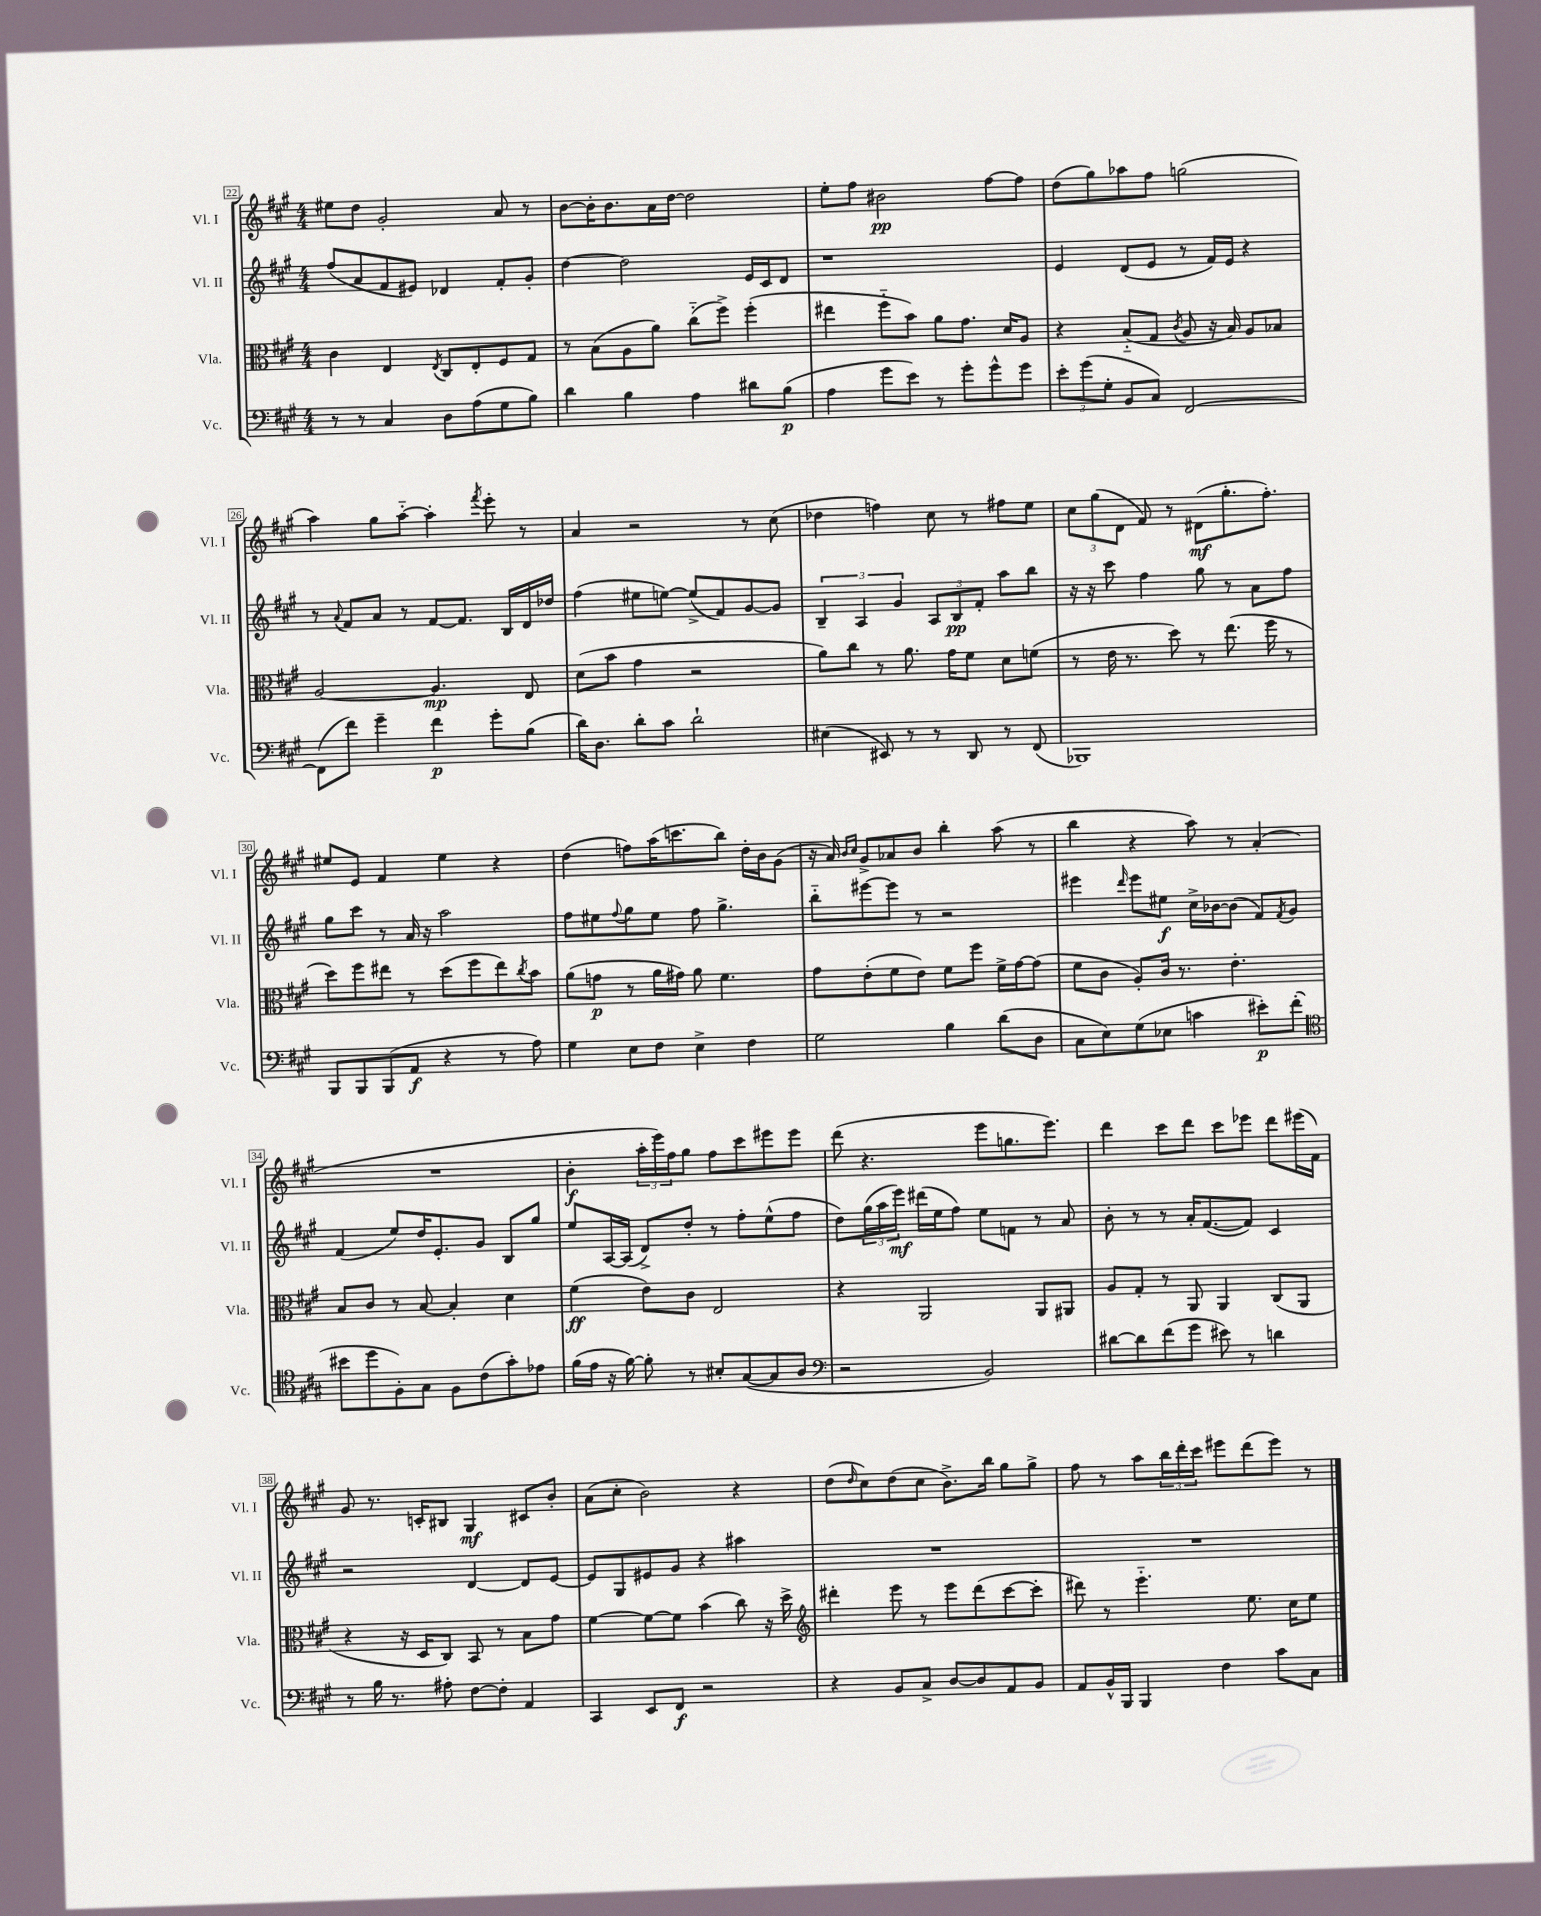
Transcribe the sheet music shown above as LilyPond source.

<<
\new StaffGroup <<
\new Staff = "s0" \with { instrumentName = "Vl. I" shortInstrumentName = "Vl. I" } {
    \clef treble \key a \major \numericTimeSignature \time 4/4
    eis''8 d''8 gis'2-. a'8 r8 |
    b'8~ b'16-. b'8. a'16 d''16~ d''2 |
    e''8-. fis''8 bis'2\pp fis''8~ fis''8 |
    d''8( gis''8) aes''8 fis''8 g''2( |
    a''4) gis''8 a''8~-_ a''4-. \acciaccatura { fis'''8 } e'''8-. r8 |
    a'4 r2 r8 cis''8( |
    des''4 f''4) cis''8 r8 fis''8 e''8 |
    \tuplet 3/2 { cis''8 gis''8( d'8 } fis'8) r8 dis'8\mf( gis''8.-. fis''8.-.) |
    eis''8 e'8 fis'4 eis''4 r4 |
    d''4( f''8) a''16( c'''8. b''8) d''16-. b'16 gis'8( |
    r16 a'16) \grace { b'16 cis''16 } gis'8-> aes'8 b'8 b''4-. a''8( r8 |
    b''4 r4 a''8) r8 a'4-.( |
    R1 |
    b'4-.\f \tuplet 3/2 { a''16-. e'''16) fis''16 } gis''8 fis''8 cis'''8 eis'''8 eis'''8 |
    d'''8( r4. e'''8 g''8. e'''8.) |
    d'''4 cis'''8 d'''8 cis'''8 ees'''8 d'''8 eis'''16( fis'16) |
    gis'8 r8. c'16-. bis8 gis4\mf cis'8 b'8-. |
    a'8( cis''8-. b'2) r4 |
    d''8( \grace { d''16 } cis''8) d''8( cis''8 b'8.->) b''16 gis''8 gis''8-> |
    fis''8 r8 a''8 \tuplet 3/2 { b''16 d'''16-. cis'''16 } eis'''8 d'''8( eis'''8) r8 \bar "|." |
}
\new Staff = "s1" \with { instrumentName = "Vl. II" shortInstrumentName = "Vl. II" } {
    \clef treble \key a \major \numericTimeSignature \time 4/4
    fis''8( a'8 fis'8 eis'8) des'4 fis'8-. gis'8-. |
    d''4~ d''2 e'16 cis'16 d'8 |
    r1 |
    e'4 d'8( e'8 r8 fis'16) e'16 r4 |
    r8 \appoggiatura { a'8 } fis'8 a'8 r8 fis'8~ fis'8. b16 d'16 des''16 |
    fis''4( eis''8 e''8~) e''8->( fis'8) gis'8~ gis'8 |
    \tuplet 3/2 { b4-- a4 gis'4 } \tuplet 3/2 { a8 b8\pp fis'8-. } a''8 b''8 |
    r16 r16 cis'''8 fis''4 gis''8 r8 a'8 fis''8 |
    gis''8 cis'''8 r8 a'16 r16 a''2 |
    fis''8 eis''8 \appoggiatura { fis''8 } gis''8 eis''8 fis''8 gis''4.-> |
    b''8-_ eis'''8~ eis'''8 r8 r2 |
    eis'''4 \grace { d'''16 } eis'''8 eis''8\f cis''16-> bes'16~ bes'8( fis'8) \acciaccatura { fis'8 } gis'8 |
    fis'4( e''8) d''16 e'8.-. gis'8 b8 gis''8 |
    e''8 a16~ a16( d'8->) d''8-. r8 fis''8-. e''8-^( fis''8 |
    d''8) \tuplet 3/2 { gis''16( a''16 e'''16\mf) } dis'''16( e''16 fis''8) e''8 f'8 r8 a'8 |
    b'8-. r8 r8 a'16-. fis'8.~( fis'8) cis'4 |
    r2 d'4~ d'8 e'8~ |
    e'8 gis8 eis'8 gis'8 r4 ais''4 |
    R1 |
    R1 \bar "|." |
}
\new Staff = "s2" \with { instrumentName = "Vla." shortInstrumentName = "Vla." } {
    \clef alto \key a \major \numericTimeSignature \time 4/4
    cis'4 e4 \acciaccatura { e8 } cis8 e8-. fis8 gis8 |
    r8 b8( a8 a'8) cis''8-_( fis''8->) fis''4-.( |
    eis''4 fis''8-_ b'8) a'8 gis'8. d'16 a8 |
    r4 b8-_( gis8 \acciaccatura { cis'8 } a8 r16 b16) a8 bes8 |
    a2~ a4.\mp e8 |
    d'8( b'8 gis'4 r2 |
    a'8) cis''8 r8 a'8. gis'16 fis'8 d'8 f'8( |
    r8 e'16 r8. d''8) r8 e''8.( fis''16 r8 |
    d''8) fis''8 eis''8 r8 d''8( fis''8 eis''8) \acciaccatura { cis''8 } b'8 |
    a'8( g'8\p r8 a'16 gis'16) a'8 fis'4. |
    gis'8 e'8-.( fis'8 e'8) fis'8 fis''8 fis'16-> gis'16~ gis'8( |
    fis'8 cis'8 a8-.) cis'16 r8. e'4.-. |
    b8 cis'8 r8 b8~ b4-. d'4 |
    fis'4\ff( e'8) cis'8 e2 |
    r4 a,2 a,8 ais,8 |
    a8 gis8-. r8 a,8 a,4 cis8( a,8 |
    r4 r16 d16 cis8) b,8 r8 b8 gis'8 |
    fis'4~ fis'8~ fis'8 b'4( cis''8) r16 d''16-> |
    \clef treble dis'''4-. e'''8 r8 e'''8 dis'''8( cis'''8~ cis'''8-. |
    dis'''8) r8 e'''4.-_ e''8. cis''16 e''8 \bar "|." |
}
\new Staff = "s3" \with { instrumentName = "Vc." shortInstrumentName = "Vc." } {
    \clef bass \key a \major \numericTimeSignature \time 4/4
    r8 r8 cis4 d8 a8( gis8 b8) |
    d'4 b4 a4 dis'8 b8\p( |
    a4 gis'8 e'8) r8 gis'8-. gis'8-^ gis'8 |
    \tuplet 3/2 { e'8-. gis'8( gis8-. } b,8 cis8) fis,2~ |
    fis,8( fis'8) gis'4-- fis'4\p gis'8-. b8( |
    d'16) d8. d'8-. cis'8 d'2-! |
    eis4( eis,8) r8 r8 d,8 r8 fis,8( |
    bes,,1) |
    b,,8 b,,8 b,,8( a,8\f r4 r8 a8) |
    gis4 e8 fis8 e4-> fis4 |
    gis2 b4 d'8( d8 |
    cis8 e8) gis8( ees8 c'4 eis'8-.\p) fis'8-.( |
    \clef tenor bis'8 d''8 fis8-.) gis8 fis8 cis'8( gis'8-.) ees'8 |
    fis'16( e'16 r16 fis'16~) fis'8-. r8 bis8-. gis8~( gis8 a8 |
    \clef bass r2 b,2) |
    dis'8~ dis'8 fis'8( gis'8 eis'8) r8 d'4 |
    r8 b16 r8. ais8-. fis8~ fis8-. a,4 |
    cis,4 e,8 fis,8\f r2 |
    r4 b,8 cis8-> d8~ d8 a,8 b,8 |
    a,8 b,16-^ b,,16 b,,4 fis4 cis'8 cis8 \bar "|." |
}
>>
>>
\layout { \context { \Score currentBarNumber = #22 \override BarNumber.stencil = #(make-stencil-boxer 0.1 0.3 ly:text-interface::print) } }
